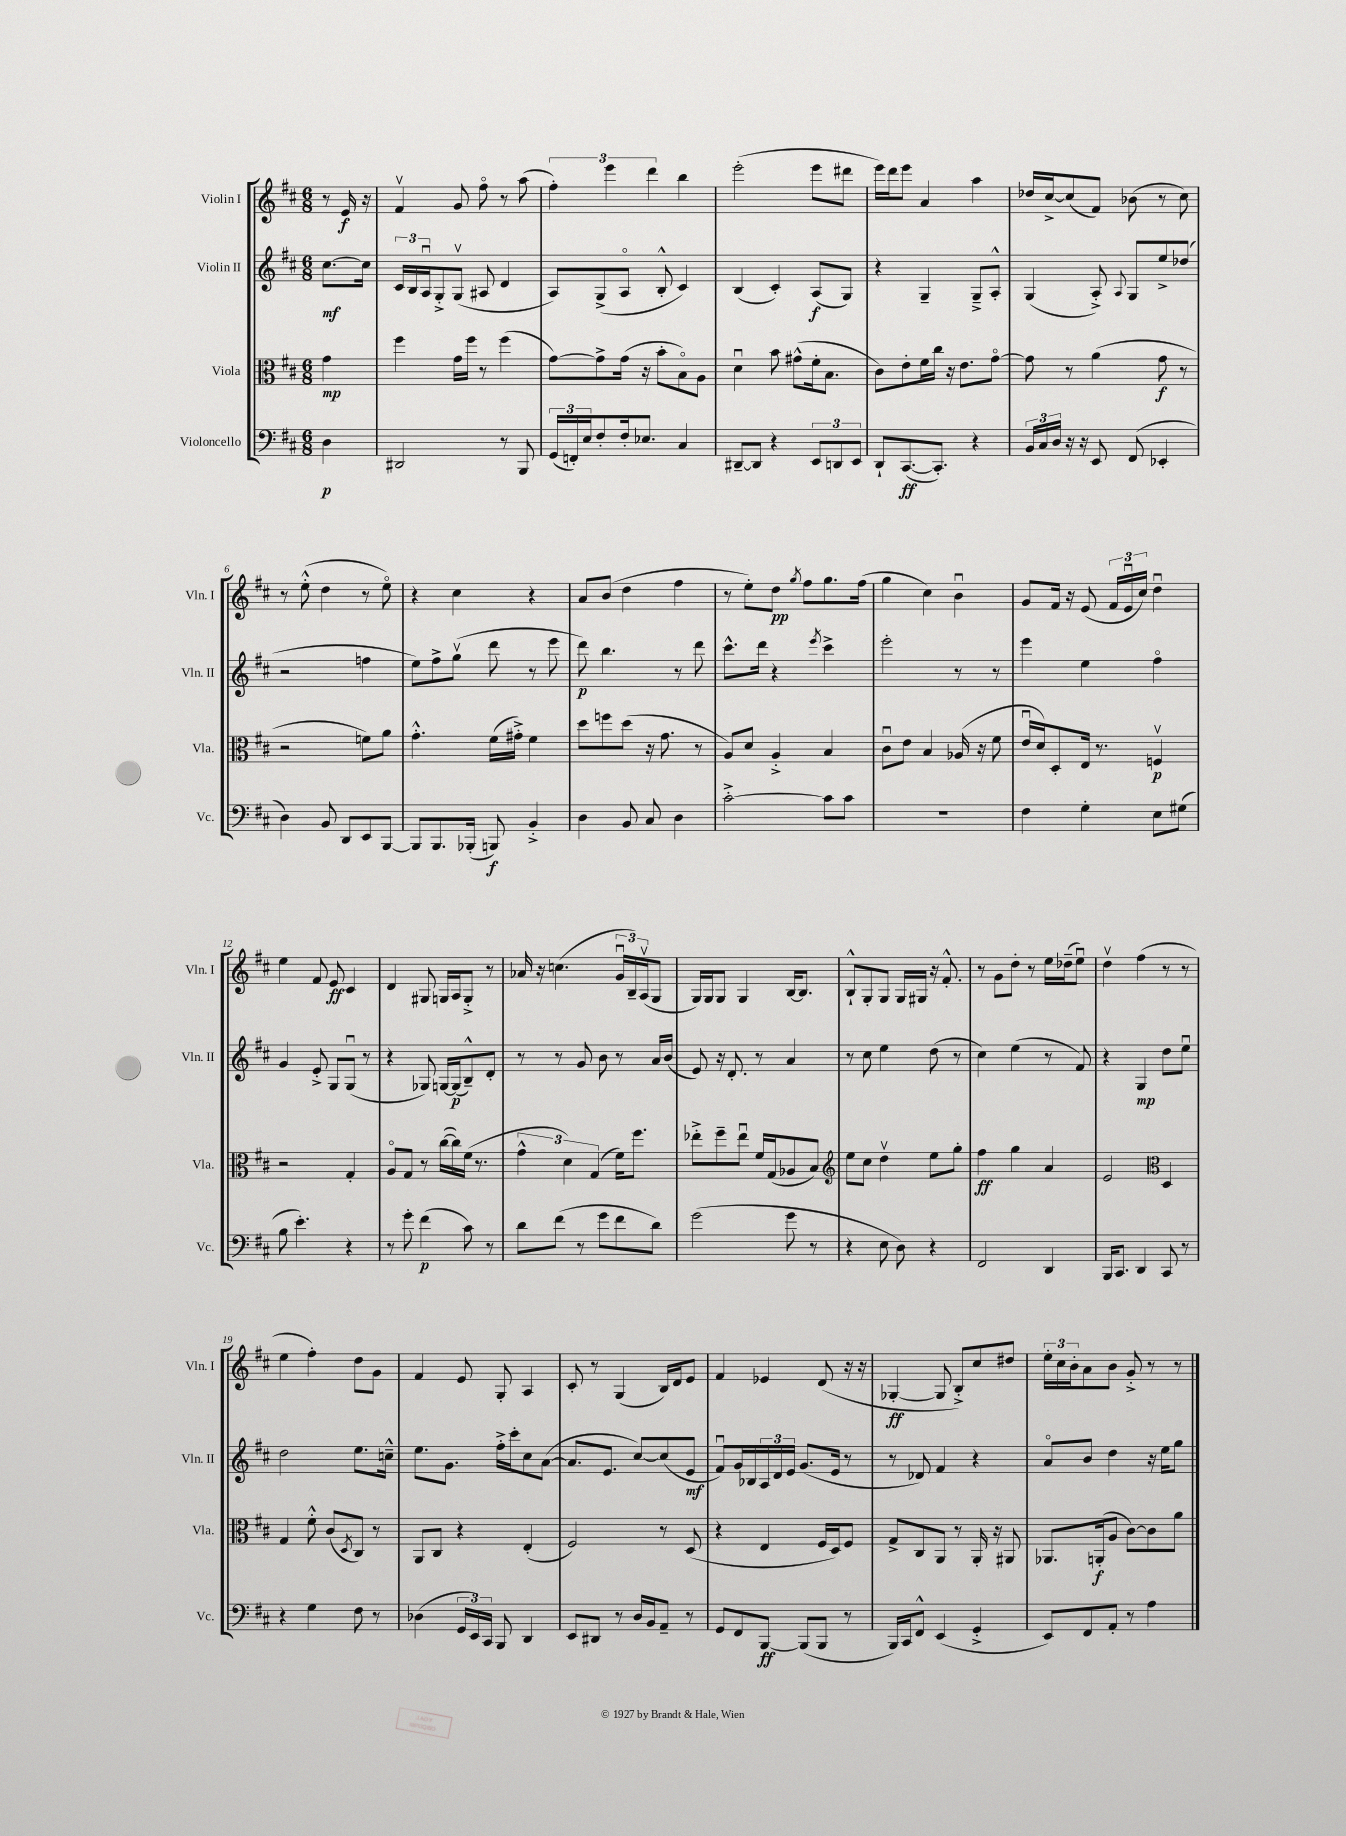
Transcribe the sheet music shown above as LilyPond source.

<<
\new StaffGroup <<
\new Staff = "s0" \with { instrumentName = "Violin I" shortInstrumentName = "Vln. I" } {
    \clef treble \key d \major \numericTimeSignature \time 6/8 \partial 4
    r8 e'16\f r16 |
    fis'4\upbow g'8 fis''8\flageolet r8 a''8( |
    \tuplet 3/2 { fis''4-.) e'''4 d'''4 } b''4 |
    e'''2-.( e'''8 dis'''8 |
    e'''16) d'''16 e'''8 a'4 a''4 |
    des''16 cis''16~-> cis''8( fis'8) bes'8( r8 cis''8) |
    r8 e''8-.-^( d''4 r8 e''8\flageolet) |
    r4 cis''4 r4 |
    a'8 b'8( d''4 fis''4 |
    r8 e''8-.) d''8\pp \acciaccatura { g''8 } fis''8 g''8. fis''16( |
    g''4 cis''4) b'4\downbow |
    g'8 fis'16 r16 e'8( \tuplet 3/2 { fis'16 e'16\downbow cis''16) } d''4\downbow |
    e''4 fis'8 e'8\ff cis'4 |
    d'4 gis8 g16 a16 g8-.-> r8 |
    aes'16 r16 c''4.( \tuplet 3/2 { g'16\downbow b16--) a16\upbow( } g8 |
    g16) g16 g8 g4 b16~ b8. |
    b8-!-^ g8-. g8 g16 gis16 r16 fis'8.-.-^ |
    r8 g'8 d''8-. r8 e''16 des''16--( e''8\downbow) |
    d''4\upbow fis''4( r8 r8 |
    e''4 fis''4-.) d''8 g'8 |
    fis'4 e'8 g8-. a4 |
    cis'8-. r8 g4( b16) d'16 e'8 |
    fis'4 ees'4 d'8( r16 r16 |
    ges4~-.\ff ges8 b8-.->) cis''8 dis''8 |
    \tuplet 3/2 { e''16-. cis''16 b'16-. } a'8 b'8 g'8-.-> r8 r8 \bar "|." |
}
\new Staff = "s1" \with { instrumentName = "Violin II" shortInstrumentName = "Vln. II" } {
    \clef treble \key d \major \numericTimeSignature \time 6/8 \partial 4
    cis''8.~\mf cis''16 |
    \tuplet 3/2 { cis'16 b16 a16\downbow } g8-.-> g8\upbow( ais8 d'4 |
    a8) g8->( a8\flageolet b8-.-^ cis'4) |
    b4( cis'4-.) a8\f( g8) |
    r4 g4-- g8---> a8-.-^ |
    g4( a8-.->) \appoggiatura { a8 } g8 e''8-> des''8( |
    r2 f''4 |
    e''8) fis''8-> g''8\upbow( d'''8 r8 e'''8 |
    d'''8\p) b''4. r8 d'''8 |
    cis'''8.-^ d'''16 r4 \acciaccatura { e'''8 } cis'''4-> |
    e'''2-. r8 r8 |
    e'''4 e''4 fis''4\flageolet |
    g'4 e'8-.-> g8 g8\downbow( r8 |
    r4 ges8) g16~ g16\p( b8---^) d'8-. |
    r8 r8 g'8 b'8 r8 a'16 b'16( |
    e'8) r16 d'8.-. r8 a'4 |
    r8 cis''8 e''4 d''8( r8 |
    cis''4) e''4( r8 fis'8) |
    r4 g4\mp d''8 e''8\downbow |
    d''2 e''8. c''16---^ |
    e''8. g'8. fis''16-.-> cis'''16-. cis''8 a'8~( |
    a'8. e'8. cis''8~) cis''8( e'8\mf |
    fis'8\downbow) g'16 bes16 \tuplet 3/2 { a16 d'16 e'16 } g'8.( e'16 r8 |
    r8 des'8) fis'4 r4 |
    a'8\flageolet b'8 d''4 r16 e''16 g''8 \bar "|." |
}
\new Staff = "s2" \with { instrumentName = "Viola" shortInstrumentName = "Vla." } {
    \clef alto \key d \major \numericTimeSignature \time 6/8 \partial 4
    g'4\mp |
    fis''4 g'16 fis''16 r8 fis''4( |
    g'8~) g'8-> g'16( r16 b'8-. b8\flageolet) a8 |
    d'4\downbow b'8 gis'8-^( fis'16-. b8. |
    cis'8) e'8-. fis'16 cis''16 r16 e'8. g'8~\flageolet |
    g'8 r8 a'4( g'8\f r8 |
    r2 f'8) a'8 |
    g'4.-.-^ fis'16( gis'16-.->) fis'4 |
    d''8 f''8 d''8( r16 g'8. r8 |
    a8) d'8 a4-.-> b4 |
    cis'8\downbow e'8 b4 aes16( r16 fis'8 |
    e'16\downbow d'16) d8-. e16 r8. f4\upbow\p |
    r2 g4-. |
    a8\flageolet g8 r8 cis''16~( cis''16) fis'16( r8. |
    \tuplet 3/2 { g'4-^ d'4) g4( } fis'16) fis''8. |
    ees''8-.-> fis''8-- ees''8\downbow fis'16 g16( aes8 b8) |
    \clef treble e''8 cis''8 d''4\upbow e''8 g''8-. |
    fis''4\ff g''4 a'4 |
    e'2 \clef alto d4 |
    g4 fis'8-.-^ cis'8( \acciaccatura { d8 } cis8) r8 |
    a,8 cis8 r4 e4-.( |
    fis2) r8 d8( |
    r4 e4 fis16 d16) fis8 |
    g8-> cis8 a,8 r8 a,16-. r16 ais,8 |
    aes,8. a,16-.\f( a8 cis'8~) cis'8 a'8 \bar "|." |
}
\new Staff = "s3" \with { instrumentName = "Violoncello" shortInstrumentName = "Vc." } {
    \clef bass \key d \major \numericTimeSignature \time 6/8 \partial 4
    d4\p |
    dis,2 r8 b,,8 |
    \tuplet 3/2 { g,16( f,16-.) e16 } fis8-. fis16-. ees8. cis4 |
    dis,8~-- dis,8 r4 \tuplet 3/2 { e,8 d,8 e,8 } |
    d,8-! cis,8.~\ff( cis,8.-.) r4 |
    \tuplet 3/2 { b,16 cis16 d16 } r16 r16 e,8 fis,8( ees,4-. |
    d4) b,8 d,8 e,8 b,,8~ |
    b,,8 b,,8. bes,,16-.( b,,8\f) b,4-.-> |
    d4 b,8 cis8 d4 |
    cis'2~-.-> cis'8 cis'8 |
    R2. |
    fis4 g4-. e8 gis8( |
    b8 e'4.-.) r4 |
    r8 g'8-. fis'4\p( cis'8) r8 |
    d'8 fis'8( r8 g'8 fis'8 d'8) |
    g'2( g'8 r8 |
    r4 e8 d8) r4 |
    fis,2 d,4 |
    b,,16 cis,8. d,4 cis,8 r8 |
    r4 g4 fis8 r8 |
    des4( \tuplet 3/2 { g,16 e,16) cis,16 } b,,8 d,4 |
    e,8 dis,8 r8 d16 b,16 a,8-- r8 |
    g,8 fis,8 b,,8~\ff b,,8( b,,8 r8 |
    b,,16) cis,16 fis,8-^ e,4( g,4-.-> |
    e,8) fis,8 a,8-. r8 a4 \bar "|." |
}
>>
>>
